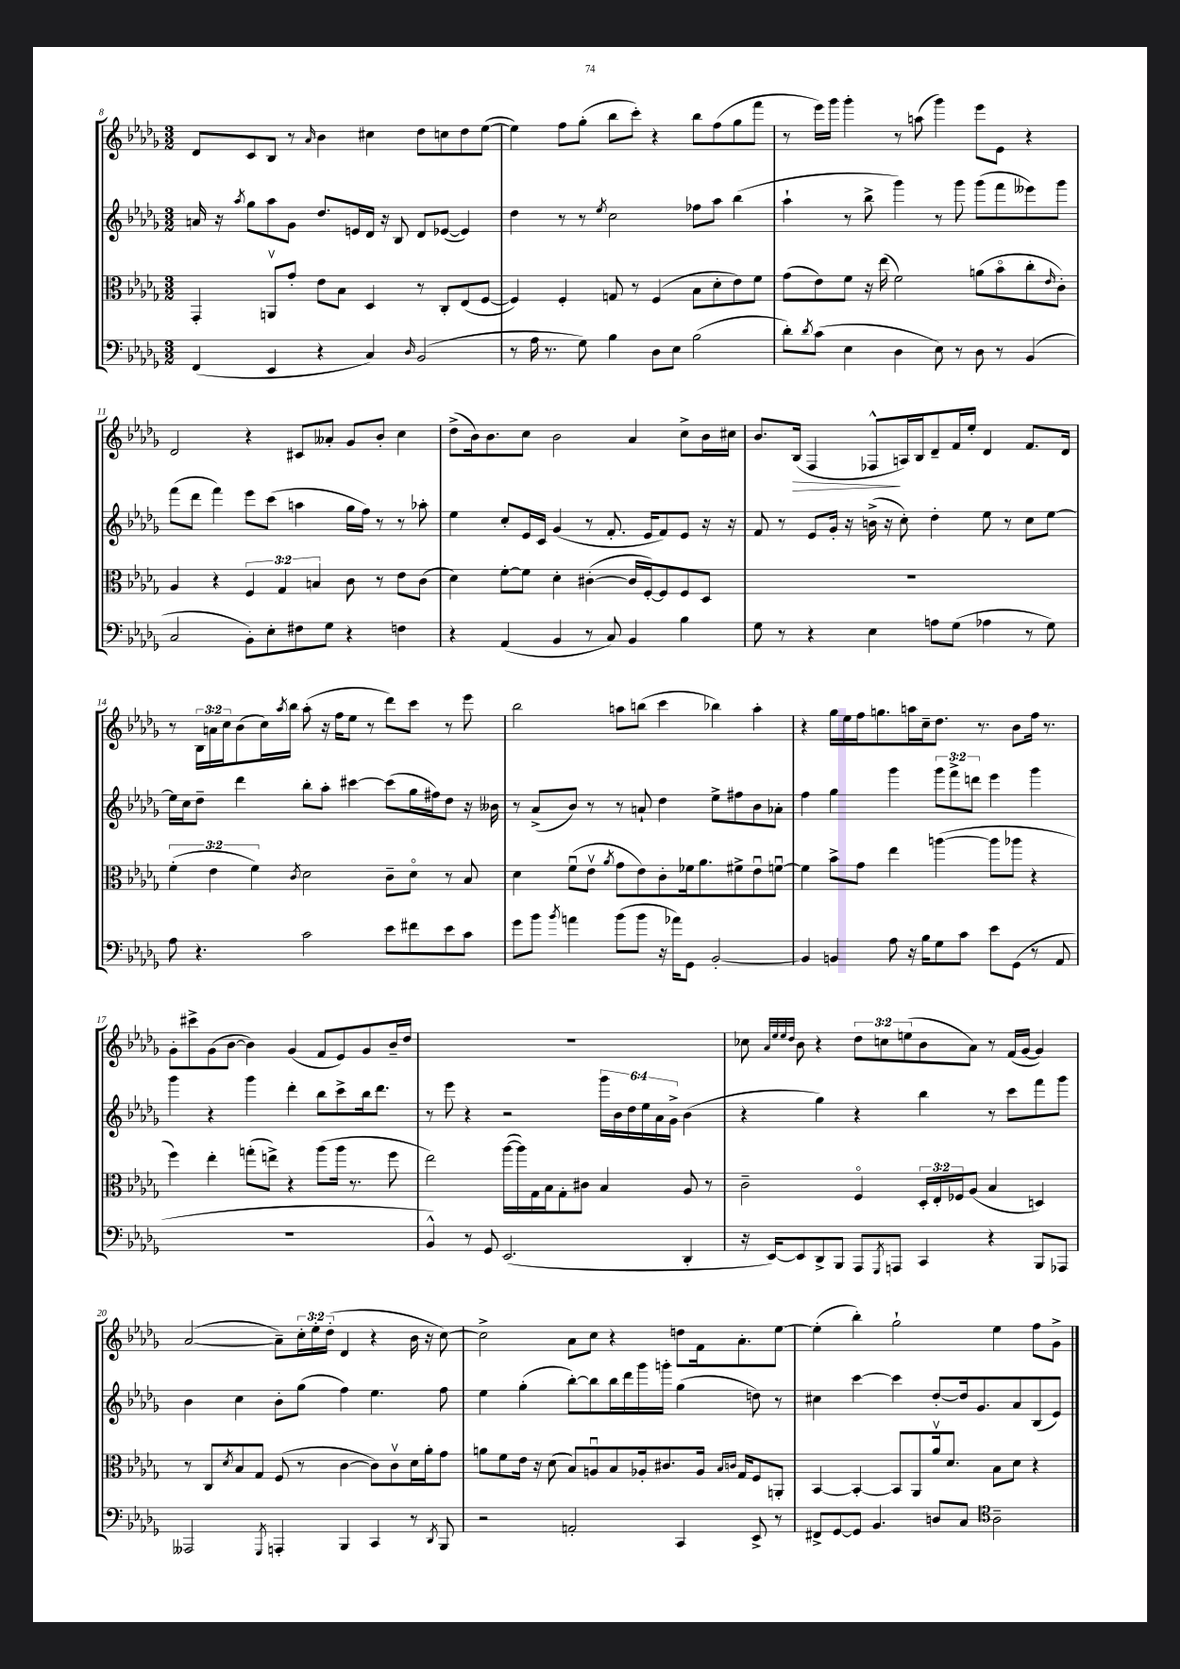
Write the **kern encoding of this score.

**kern	**kern	**kern	**kern
*staff4	*staff3	*staff2	*staff1
*clefF4	*clefC3	*clefG2	*clefG2
*k[b-e-a-d-g-]	*k[b-e-a-d-g-]	*k[b-e-a-d-g-]	*k[b-e-a-d-g-]
*M3/2	*M3/2	*M3/2	*M3/2
(4FF	4GG-'	16a	8d-
.	.	16r	.
.	.	8qaa-	.
.	.	8gg-	8c
4EE-	8AAv	8aa-	8B-
.	8g-'	8g-	8r
.	.	.	16qqa-
4r	8e-	8.dd-	4b-
.	8B-	.	.
.	.	16e	.
4C)	4D-	16d-	4cc#
.	.	16r	.
.	.	8B-	.
16qqD-	.	.	.
(2BB-	8r	8d-	8dd-
.	8C'	([8e-	8cc
.	(8E-	4e-])	8dd-
.	[8F	.	([8ee-
=	=	=	=
8r	4F])	4dd-	4ee-])
16A-	.	.	.
8.r	.	.	.
.	4F'	8r	8ff
8G-)	.	8r	(8gg-'
.	.	8qee-	.
4B-	8G	2cc	8bb-
.	8r	.	8ccc')
8D-	(4F	.	4r
8E-	.	.	.
(2B-	8B-	8ff-	8bb-
.	8d-'	8aa-	(8ff
.	8e-)	(4bb-	8gg-
.	8f	.	8fff
=	=	=	=
8d-')	(8g-	4aa-`	8r
8qd-	.	.	.
(8c	8e-)	.	16eee-)
.	.	.	16ggg-
4E-	8f	8r	4ggg-'
.	16r	8bb-^	.
.	(16ee-	.	.
4D-	2f)	4ggg-)	8r
.	.	.	(8aa
8E-)	.	8r	4ggg-)
8r	.	8ggg-	.
8D-	(8a	(8ggg-	8eee-
8r	8b-o	8fff	8e-
(4BB-	8cc'	8eee--)	4r
.	16qqe-	.	.
.	8c')	8ggg-	.
=	=	=	=
2C	4A-	(8fff	2d-
.	.	8ddd-	.
.	4r	4fff)	.
8BB-')	6F	8eee-	4r
8E-'	.	(8ccc	.
.	6G-	.	.
8F#	.	4aa	8c#
.	6B	.	.
8G-	.	.	8a--'
4r	8c	16gg-	8g-
.	.	16ff)	.
.	8r	8r	8b-'
4F	8e-	8r	4cc
.	(8c	8aa-'	.
=	=	=	=
4r	4d-)	4ee-	(8dd-^
.	.	.	16b-)
.	.	.	8.b-
(4AA-	[8f'	8cc'	.
.	8f]	16e-	8cc
.	.	16c	.
4BB-	4d-'	(4g-	2b-
8r	([4c#'	8r	.
8C)	.	8.f'	.
4BB-	16c#]	.	4a-
.	[16F')	16e-	.
.	8F]	8f)	.
4B-	8F	8e-	8cc^
.	8D-	16r	16b-
.	.	16r	16cc#
=	=	=	=
8G-	1.r	8f	8.b-
8r	.	8r	.
.	.	.	(16B-
4r	.	8e-	4F
.	.	16g-'	.
.	.	16r	.
4E-	.	(16b^	8F-^^
.	.	16r	.
.	.	8cc')	16A)
.	.	.	16B-
8A	.	4dd-'	8d-~
(8G-	.	.	16f
.	.	.	16ee-'
4A-	.	8ee-	4d-
.	.	8r	.
8r	.	8cc	8.f
8G-)	.	[8ee-	.
.	.	.	16d-
=	=	=	=
8A-	(6f'	16ee-]	8r
.	.	16cc	.
4.r	.	8dd-~	24B-
.	6e-	.	24a
.	.	.	24cc
.	.	4ddd-	(8b-
.	6f)	.	.
.	.	.	16cc)
.	.	.	8qaa-
.	.	.	16bb-
.	8qc	.	.
2c	2d-	8bb-'	(8aa-'
.	.	8aa-'	16r
.	.	.	16ff
.	.	[4ccc#	8ee-
.	.	.	8r
8e-	8c~	(8ccc#]	8ddd-)
8f#	8d-o	16gg-	8ccc
.	.	16ff#)	.
8e-	8r	8dd-	8r
8c	8B-	16r	8eee-
.	.	16b--	.
=	=	=	=
8g-	4d-	8r	2bb-
8b-	.	(8a-^	.
8qb-	.	.	.
4a	(8fu	8b-)	.
.	8e-v	8r	.
.	8qa-	.	.
(8b-	8g-	8r	8aa
8b-	8e-)	8a`	(8bb
16r	8c'	4dd-	4ccc
16a-)	.	.	.
8GG-	16f-	.	.
.	8.a-	.	.
[2BB-'	.	8ee-^	4bb-)
.	8f#^	8ff#	.
.	8e-u	8b-	4aa'
.	[8fu	8a-'	.
=	=	=	=
4BB-]	4f]	4ff	4r
4BB	8b-^	4gg-	16gg-
.	.	.	16ee-
.	8g-	.	16ff
.	.	.	8.gg
8A-	4ee-	4ggg-	.
16r	.	.	16aa
16B-	.	.	16cc~
8G-	([4aa	12ggg-	8.dd-
.	.	12fff^	.
8c	.	.	.
.	.	12ddd	.
.	.	.	8.r
8e-	8aa]	4eee-	.
(8GG-	8aa-	.	8b-
8r	4r	4ggg-	16ff
.	.	.	8.r
8AA-	.	.	.
=	=	=	=
1.r	4ff)	4ggg-	8g-'
.	.	.	8ccc#^
.	4ee-'	4r	(8g-
.	.	.	[8b-
.	(8gg'	4ggg-	4b-])
.	8ee^)	.	.
.	4r	4ddd-'	(4g-
.	(8aa-	8bb-	8f
.	16aa-	8ccc^	8e-)
.	8.r	.	.
.	.	16bb-	8g-
.	.	8.ddd-	.
.	8ff	.	16b-~
.	.	.	16dd-
=	=	=	=
4BB-^^)	2ee-)	8r	1.r
.	.	8eee-	.
8r	.	4r	.
8GG-	.	.	.
(2.EE-	([16aa-	2r	.
.	16aa-])	.	.
.	16G-	.	.
.	16B-	.	.
.	8G-'	.	.
.	8c#	.	.
.	4B-	24ggg-	.
.	.	24b-	.
.	.	24dd-	.
.	.	24ee-	.
.	.	24a-	.
.	.	24g-^	.
4DD-'	8A-	(4b-	.
.	8r	.	.
=	=	=	=
16r	2c~	4r	8cc-
[16EE-)	.	.	.
.	.	.	32qqa-
.	.	.	32qqee-
.	.	.	32qqee-
.	.	.	32qqdd-
8EE-]	.	.	8b-
8DD-^	.	4gg-)	4r
8BBB-	.	.	.
8AAA-	4Fo	4r	12dd-
.	.	.	12cc
8qGGG-	.	.	.
8AAA	.	.	.
.	.	.	(12ee
4CC	24D-'	4bb-	8b-
.	24E-'	.	.
.	24F-	.	.
.	(8A-	.	8a-)
4r	4B-	8r	8r
.	.	8ccc	(16f
.	.	.	[16g-
8BBB-	4D)	8fff	4g-])
8AAA-	.	8ggg-	.
=	=	=	=
2AAA--	8r	4b-	([2a-
.	8C	.	.
.	8qd-	.	.
.	8B-	4cc	.
.	8G-	.	.
8qGGG-	.	.	.
4AAA'	(8F	8b-'	8a-~])
.	8r	(8gg-	24cc'
.	.	.	24ee-'
.	.	.	(24dd-'
4BBB-	[4c	4ff)	4d-
4CC	8c])	4.ee-	4r
.	8cv	.	.
8r	16d-	.	16b-
.	16a-'	.	16r
8qDD-	.	.	.
8BBB-	8g-	8ff	[8cc)
=	=	=	=
2r	8a	4ee-	2cc^]
.	8f	.	.
.	16e-	(4gg-'	.
.	16r	.	.
.	(8d-	.	.
2AA'	8B-)	[8bb-')	8a-
.	8Au	8bb-]	8cc
.	8B-	16bb-	4r
.	.	16ddd-	.
.	16A-'	16ggg-	.
.	8.c#	16ggg'	.
4CC	.	(4gg-	8dd
.	16A-	.	16f
.	16qqB-	.	.
.	16qqc	.	.
.	16G-	.	8.a-'
8EE-^	8F	8dd)	.
8r	8AA'	8r	[8ee-
=	=	=	=
8FF#^	[4BB-	4cc#	(4ee-']
[8GG-	.	.	.
8GG-]	4BB-'_	[4ccc	4bb-')
4.BB-	.	.	.
.	8BB-]	4ccc]	2gg-`
.	8AA-	.	.
8D	16a-v	[8dd-'	.
.	8.d-	.	.
8C	.	16dd-]	.
.	.	8.g-	.
*clefC4	*	*	*
2A-~	8B-	.	4ee-
.	8d-	8a-	.
.	4r	(8B-	8ff
.	.	8e-)	8g-^
==	==	==	==
*-	*-	*-	*-
